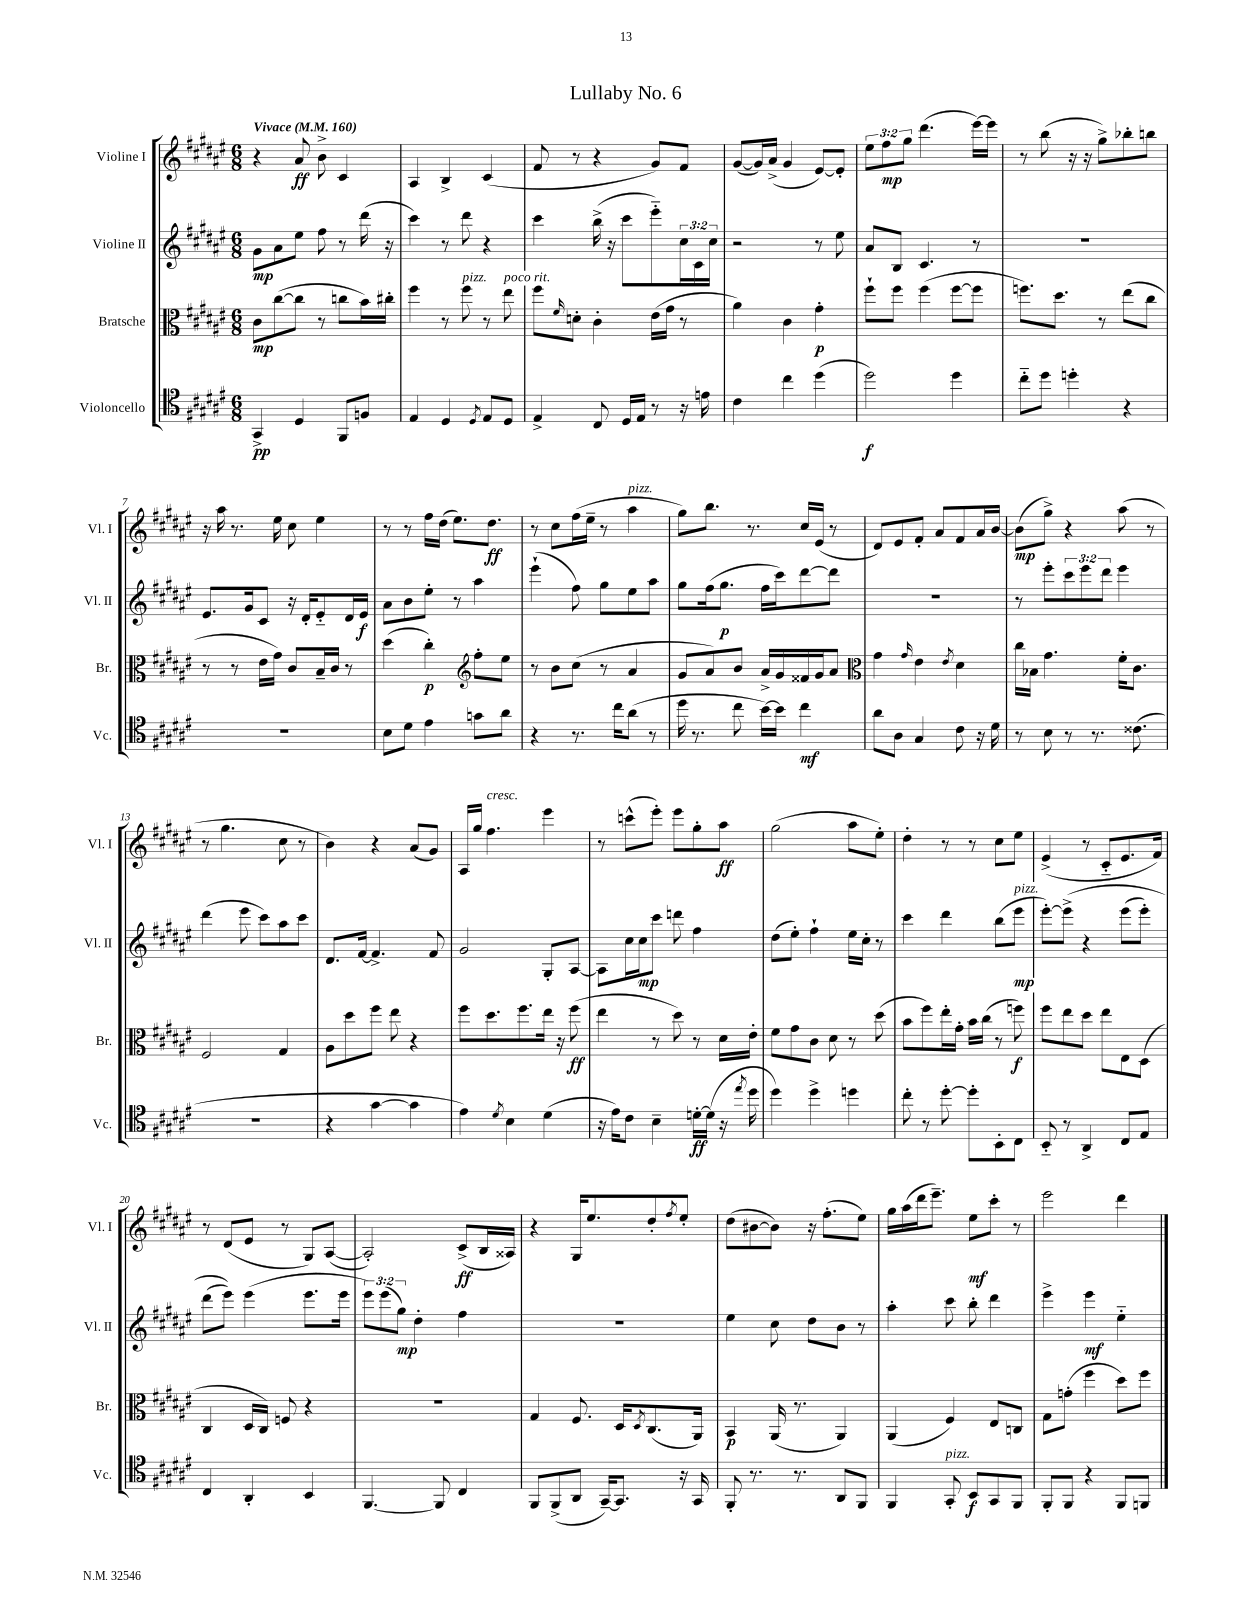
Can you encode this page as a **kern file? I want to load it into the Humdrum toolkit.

**kern	**kern	**kern	**kern
*staff4	*staff3	*staff2	*staff1
*clefC4	*clefC3	*clefG2	*clefG2
*k[f#c#g#d#a#e#]	*k[f#c#g#d#a#e#]	*k[f#c#g#d#a#e#]	*k[f#c#g#d#a#e#]
*M6/8	*M6/8	*M6/8	*M6/8
*MM160	*MM160	*MM160	*MM160
4GG#^	8c#	8g#	4r
.	([8cc#	8a#	.
4D#	8cc#]	8ee#	8a#
.	8r	8ff#	8b^
8FF#	8cc	8r	4c#
8F	16b)	(16ddd#	.
.	16cc#'	16r	.
=	=	=	=
4E#	4ff#	4ccc#)	4A#
4D#	8r	8r	4B^
.	8ff#	8ddd#	.
8qD#	.	.	.
8E#	8r	4r	(4c#
8D#	8ee#	.	.
=	=	=	=
4E#^	8ff#	4ccc#	8f#
.	16qqf#	.	.
.	8d'	.	8r
8C#	4c#'	(16bb^	4r
.	.	16r	.
16D#	.	8ccc#	.
16E#	.	.	.
8r	(16e#	8eee#'~)	8g#)
.	16g#	.	.
16r	8r	24cc#	8f#
.	.	24c#	.
16e	.	.	.
.	.	24cc#	.
=	=	=	=
4c#	4a#)	2r	([8g#
.	.	.	16g#])
.	.	.	(16a#^
4cc#	4c#	.	4g#
(4dd#	4g#'	8r	[8e#)
.	.	8ee#	8e#']
=	=	=	=
2dd#)	8ff#`	8a#	12ee#
.	.	.	12ff#
.	8ff#	8B	.
.	.	.	12gg#
.	(4ff#	4.c#	(4.ddd#
4dd#	[8ff#	.	.
.	8ff#]	8r	[16eee#)
.	.	.	16eee#]
=	=	=	=
8cc#'~	8.ff)	2.r	8r
8dd#	.	.	(8bb
.	8.dd#	.	.
4dd'	.	.	16r
.	.	.	16r
.	8r	.	8gg#^)
4r	(8ee#	.	8bb-'
.	8cc#	.	8bb
=	=	=	=
2.r	8r	8.e#	16r
.	.	.	16aa#
.	8r	.	8.r
.	.	16g#	.
.	16e#	8c#	.
.	16g#)	.	16ee#
.	8c#	16r	8cc#
.	.	16d#'	.
.	16B~	8e#'~	4ee#
.	16c#	.	.
.	8r	16d#	.
.	.	16e#	.
=	=	=	=
8B	(4dd#	8a#	8r
8d#	.	8b	8r
4e#	4cc#')	8ee#'	16ff#
.	.	.	(16dd#
.	.	8r	8.ee#)
*	*clefG2	*	*
8g	8ff#'	4aa#	.
.	.	.	8.dd#
8a#	8ee#	.	.
=	=	=	=
4r	8r	(4eee#`	8r
.	8b	.	8cc#
8.r	(8cc#	8ff#)	(16ff#
.	.	.	16ee#~
.	8r	8gg#	8r
16cc#	.	.	.
(8a#	4a#	8ee#	4aa#
8r	.	8aa#	.
=	=	=	=
16dd#	8g#	8gg#	8gg#)
8.r	.	.	.
.	8a#)	(16ff#	8.bb
.	.	8.gg#	.
8cc#	8b	.	.
.	.	.	8.r
[16b)	16a#^	16ff#	.
16b]	16g#	16ccc#)	.
4cc#	16f##	[8ddd#	16cc#
.	16g#	.	(16e#
.	8a#	8ddd#]	8r
=	=	=	=
*	*clefC3	*	*
8a#	4g#	2.r	8d#)
8A#	.	.	8e#
.	16qqg#	.	.
4G#	4e#	.	8f#'
.	.	.	8a#
.	8qe#	.	.
8c#	4d#	.	8f#
16r	.	.	16a#
16d#	.	.	[16b
=	=	=	=
8r	16cc#	8r	(8b]
.	16B-	.	.
8B	4.g#	8eee#'	8gg#^)
8r	.	12ccc#	4r
.	.	12eee#	.
8.r	.	.	.
.	.	12ddd#	.
.	16f#'	4eee#	(8aa#
(8.c##	8.c#	.	.
.	.	.	8r
=	=	=	=
2.r	2F#	(4ddd#	8r
.	.	.	4.gg#
.	.	8eee#	.
.	.	8ccc#)	.
.	4G#	8aa#	8cc#
.	.	8ccc#	8r
=	=	=	=
4r	8A#	8.d#	4b)
.	8dd#	.	.
.	.	[16f#	.
[4g#	8ff#	4.f#^]	4r
.	8ee#	.	.
4g#]	4r	.	(8a#
.	.	8f#	8g#)
=	=	=	=
4e#)	8ff#	2g#	16A#
.	.	.	16gg#
.	8.dd#	.	4.ff#
8qd#	.	.	.
4B	.	.	.
.	8.ff#	.	.
(4d#	16ee#	8G#'	4eee#
.	16r	.	.
.	(8ff#	[8A#	.
=	=	=	=
16r	4ee#	8A#]	8r
16e#)	.	.	.
8c#	.	16cc#	(8ccc^^
.	.	16cc#	.
4B~	8r	8ccc#	8eee#')
.	8dd#)	8ddd	8eee#
[16d'	8r	4ff#	8gg#'
(16d]	.	.	.
16r	16d#	.	8aa#
8qee#	.	.	.
16dd#	16e#'	.	.
=	=	=	=
4dd#)	8f#	(8dd#	(2gg#
.	8g#	8ee#')	.
4dd#^	8c#	4ff#`	.
.	8d#	.	.
4dd	8r	16ee#	8aa#
.	.	16cc#'	.
.	(8dd#	8r	8ee#')
=	=	=	=
8cc#'	8b	4ccc#	4dd#'
8r	8ff#)	.	.
[8dd#'	16ee#'	4ddd#	8r
.	16g#'	.	.
8dd#']	16b	.	8r
.	(16cc#	.	.
8BB'	8r	(8bb	8cc#
8C#	8ff)	8eee#	8ee#
=	=	=	=
8BB'~	8ff#	[8eee#')	(4e#^
8r	8ee#	&(8eee#^]	.
4AA#^	8dd#	4r	8r
.	8ee#	.	8c#'~
8C#	8E#	(8eee#	8.e#
8E#	(8D#	8eee#')	.
.	.	.	16f#)
=	=	=	=
4C#	4C#	(8ddd#	8r
.	.	8eee#)&)	(8d#
4AA#'	16D#	(4eee#	8e#
.	16C#)	.	.
.	8F	.	8r
4BB	4r	8.eee#	8G#)
.	.	.	([8A#
.	.	16eee#	.
=	=	=	=
[4.FF#	2.r	12eee#)	2A#'])
.	.	(12eee#	.
.	.	12gg#)	.
.	.	4dd#'	.
8FF#]	.	.	.
4C#	.	4ff#	(8c#^
.	.	.	16B
.	.	.	16A##)
=	=	=	=
8FF#	4G#	2.r	4r
(8FF#^	.	.	.
8AA#	8.F#	.	16G#
.	.	.	8.ee#
[16GG#~)	.	.	.
8.GG#]	16D#	.	.
.	8qD#	.	.
.	(8.C#	.	8dd#'
.	.	.	8qff#
16r	.	.	8ee#'
16GG#	16AA#)	.	.
=	=	=	=
8FF#'	4BB	4ee#	(8dd#
8.r	.	.	[8b#
.	(16AA#	8cc#	8b#])
8.r	8.r	.	.
.	.	8dd#	16r
.	.	.	(8.ff#'
8AA#	4AA#)	8b	.
8FF#	.	8r	8ee#)
=	=	=	=
4FF#	(4AA#	4aa#'	16gg#
.	.	.	(16aa#
.	.	.	16ddd#
.	.	.	8.eee#~)
8GG#'	4F#)	8ccc#	.
8BB	.	8bb'	8ee#
8GG#	8E#	4ddd#	8ccc#'
8FF#	8C	.	8r
=	=	=	=
8FF#'	8G#	4eee#^	2eee#
8FF#	(8g'	.	.
4r	4ff#	4eee#	.
8FF#	8dd#)	4ee#'~	4ddd#
8FF	8ff#	.	.
==	==	==	==
*-	*-	*-	*-
